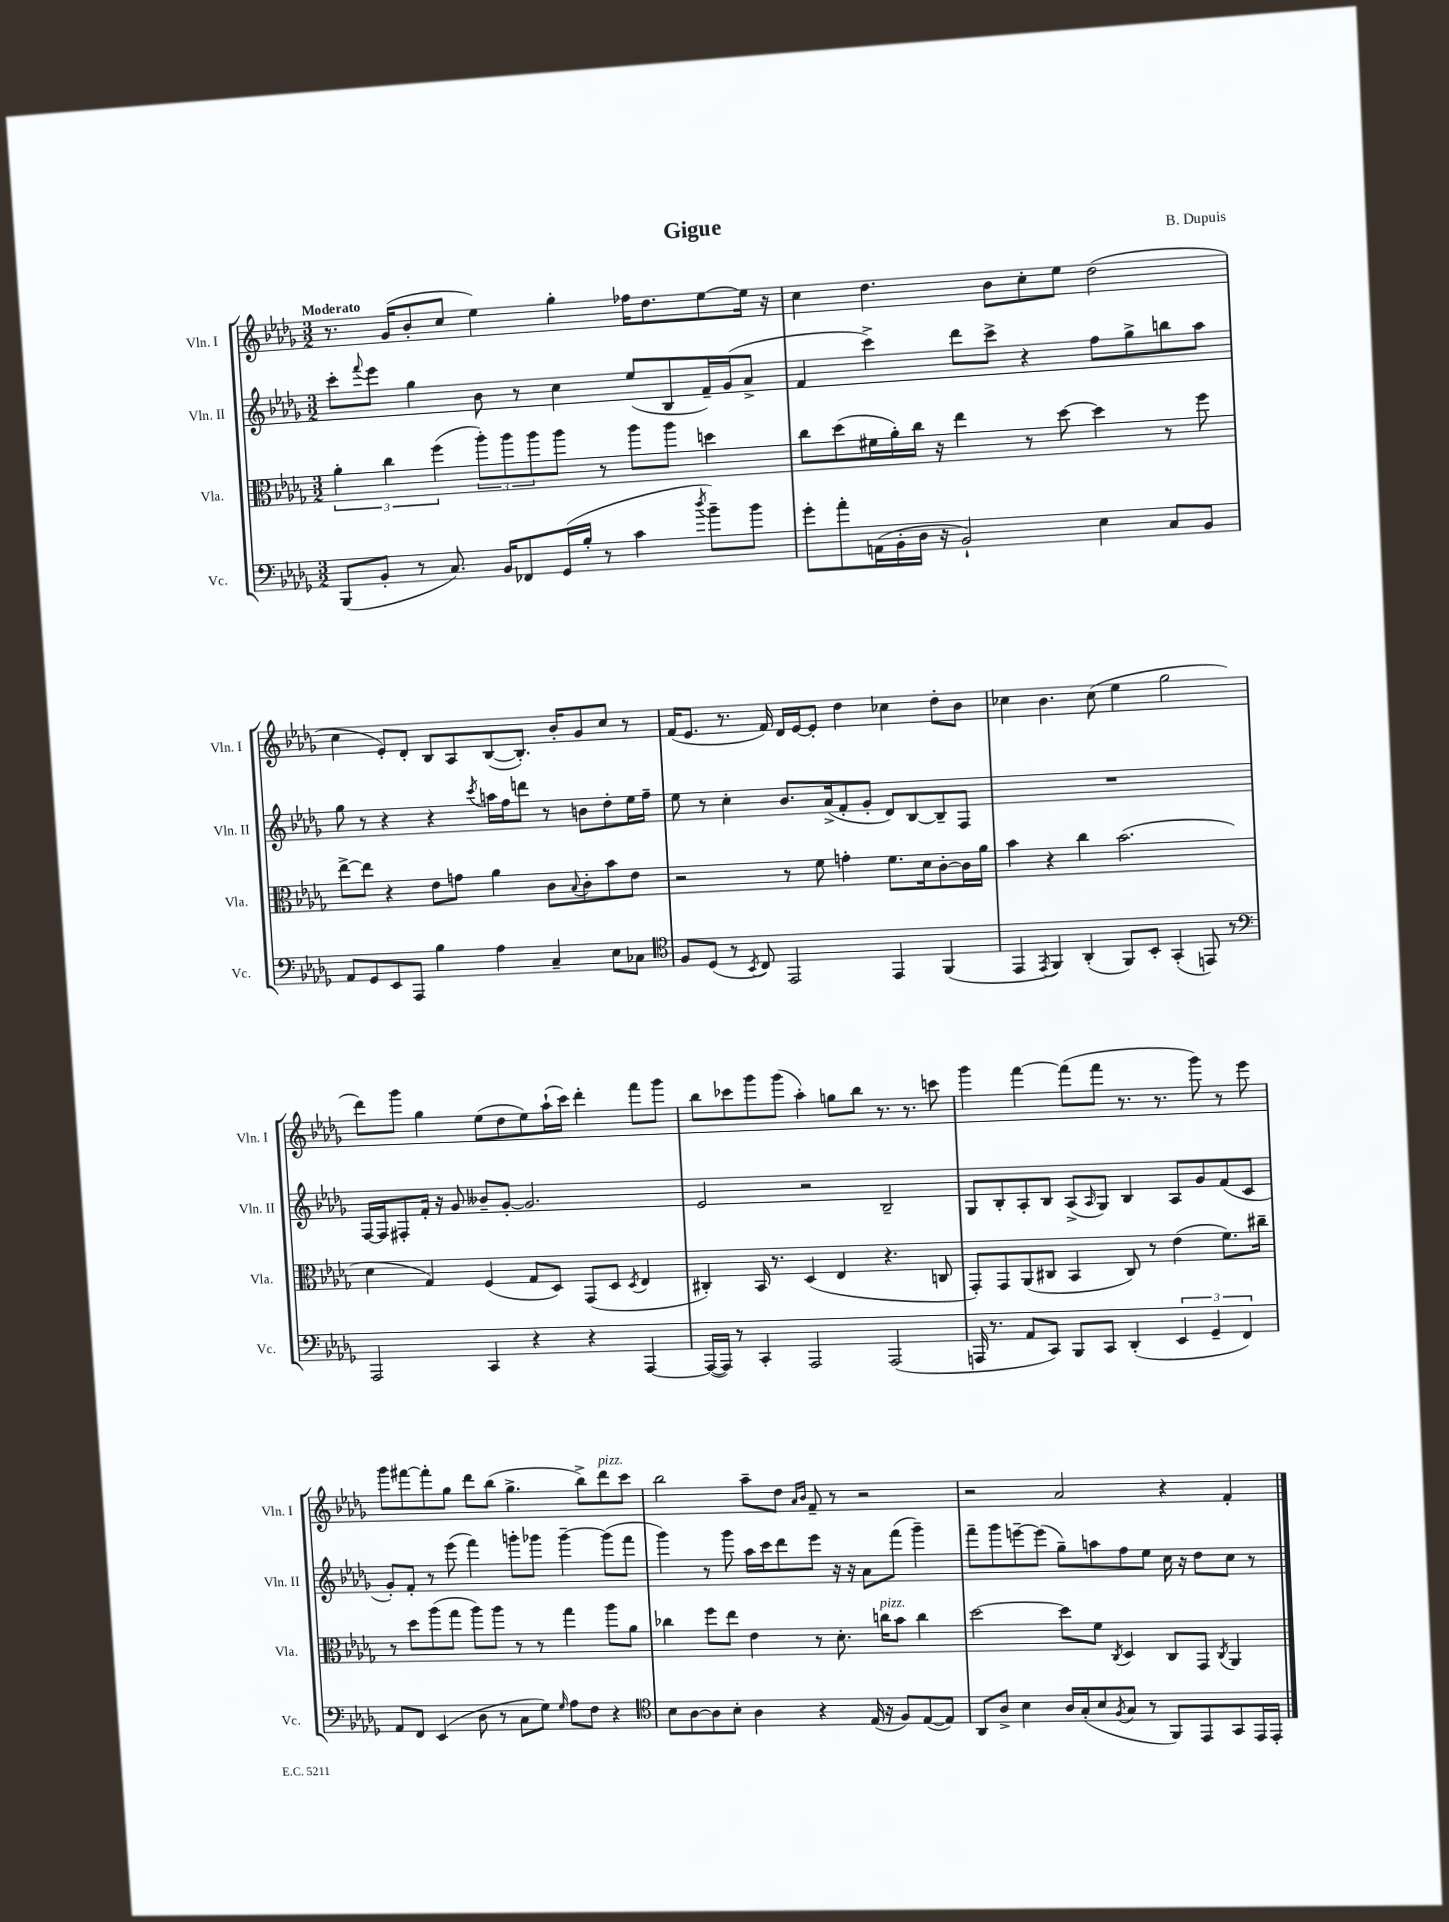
\header { title = "Gigue" composer = "B. Dupuis" }
<<
\new StaffGroup <<
\new Staff = "s0" \with { instrumentName = "Vln. I" shortInstrumentName = "Vln. I" } {
    \clef treble \key des \major \numericTimeSignature \time 3/2 \tempo "Moderato"
    r8. ges'16( bes'8-. c''8 ees''4) ges''4-. fes''16 des''8. ees''8~ ees''16 r16 |
    c''4 des''4. bes'8 c''8-. ees''8 des''2( |
    c''4 ees'8-.) des'8-. bes8 aes8 bes8~( bes8.-.) bes'16-. ges'8 c''8 r8 |
    f'16( ees'8. r8. f'16) des'16 ees'16~ ees'8-. des''4 ces''4 des''8-. bes'8 |
    ces''4 bes'4. ces''8( ees''4 ges''2 |
    des'''8) ges'''8 ges''4 ees''8( des''8 ees''8) aes''16-!( c'''16) des'''4-. f'''8 ges'''8 |
    bes''8 ces'''8 ges'''8 ges'''8( aes''4-.) g''8 bes''8 r8. r8. c'''8 |
    ges'''4 f'''4~ f'''8( f'''8 r8. r8. ges'''8) r8 ees'''8 |
    ges'''8 fis'''8~ fis'''8-. ges''8 des'''8 bes''8( ges''4.-> bes''8->) des'''8^\markup { \italic "pizz." } c'''8 |
    bes''2 aes''8-- des''8 \grace { aes'16 bes'16 } f'8-- r8 r2 |
    r2 aes'2 r4 f'4-. \bar "|." |
}
\new Staff = "s1" \with { instrumentName = "Vln. II" shortInstrumentName = "Vln. II" } {
    \clef treble \key des \major \numericTimeSignature \time 3/2
    c'''8-. \appoggiatura { f'''8 } ees'''8 ges''4 bes'8 r8 c''4 ees''8( bes8 f'16--) ges'16( aes'8-> |
    f'4 c'''4->) des'''8 c'''8-> r4 f''8 ges''8-> b''8 aes''8 |
    ges''8 r8 r4 r4 \acciaccatura { c'''8 } a''16 f''16 d'''8 r8 b'8 des''8-. ees''16 f''16-- |
    ees''8 r8 c''4-. bes'8. aes'16->( f'8-. ges'8-. des'8) bes8~ bes8-- f8 |
    R1. |
    f16~ f16 fis8-. f'16-. r16 ges'8 beses'8-- ges'8~-. ges'2. |
    ees'2 r2 bes2-- |
    ges8 bes8-. aes8-. bes8 aes8->( \grace { aes16 } ges8) bes4 aes8 ges'8 f'8( c'8 |
    ges'8-.) f'8-. r8 ees'''8( f'''4) g'''8-. ges'''8 ges'''4~-- ges'''8( f'''8 |
    ges'''4) r8 ges'''8 aes''16 c'''16 des'''8 ees'''8 r16 r16 aes'8 f'''8( ges'''4--) |
    f'''8-- ges'''8 e'''8~-- e'''8( ges''8--) a''8 f''8 ees''8 c''16 r16 des''8 c''8 r8 \bar "|." |
}
\new Staff = "s2" \with { instrumentName = "Vla." shortInstrumentName = "Vla." } {
    \clef alto \key des \major \numericTimeSignature \time 3/2
    \tuplet 3/2 { aes'4-. c''4 f''4( } \tuplet 3/2 { aes''8-.) aes''8 aes''8 } aes''8 r8 aes''8 aes''8 d''4 |
    c''8 des''8( fis'16 aes'16-.) c''16 r16 ees''4 r8 des''8~ des''4 r8 f''8 |
    ees''8~-> ees''8 r4 ees'8 g'8 aes'4 c'8 \appoggiatura { bes8 } c'8-. bes'8 ees'8 |
    r2 r8 f'8 g'4-. f'8. des'16 c'8~-. c'16 aes'16 |
    bes'4 r4 c''4 bes'2.( |
    des'4 ges4) f4( ges8 des8) ges,8( des8 \acciaccatura { des8 } ees4 |
    cis4-.) bes,16 r8. des4( ees4 r4. c8 |
    ges,8-.) ges,8 aes,8( cis8 bes,4 cis8) r8 ees'4( f'8.) cis''16-- |
    r8 des''8 aes''8( ges''8 aes''8) aes''8 r8 r8 ges''4 aes''8 aes'8 |
    ces''4 f''8 ees''8 ees'4 r8 des'8.-. c''16^\markup { \italic "pizz." } bes'8 c''4 |
    des''2~ des''8 f'8 \acciaccatura { c8 } des4 c8 ges,8 \acciaccatura { c8 } aes,4 \bar "|." |
}
\new Staff = "s3" \with { instrumentName = "Vc." shortInstrumentName = "Vc." } {
    \clef bass \key des \major \numericTimeSignature \time 3/2
    bes,,8( bes,8-. r8 c8.) bes,16 fes,8 ges,16( bes16-. r8 c'4 \acciaccatura { des''8 } bes'8--) bes'8 |
    ges'8-. aes'8-. a,16( bes,16-. des16 r16 bes,2-!) ees4 c8 bes,8 |
    aes,8 ges,8 ees,8 aes,,8 bes4 aes4 c4-- ees8 ces8 |
    \clef tenor f8 des8( r8 \acciaccatura { bes,8 } c8) ees,2 ees,4 f,4( |
    ees,4 \acciaccatura { ees,8 } f,4) aes,4-.( f,8) bes,8-. ges,4-.( e,8) r8 |
    \clef bass aes,,2 c,4 r4 r4 aes,,4~ |
    aes,,16~( aes,,16) r8 c,4-. aes,,2 aes,,2( |
    a,,16 r8. aes,8 c,8) bes,,8 c,8 des,4-.( \tuplet 3/2 { ees,4 ges,4-- f,4) } |
    aes,8 f,8 ees,4( des8 r8 c8 ges8) \grace { ges16 } aes8 f8 r4 |
    \clef tenor bes8 aes8~ aes8 bes8-. aes4 r4 ees16( r16 f8) ees8~( ees8) |
    aes,8 aes8-> bes4 aes16 ges16-.( bes8 \acciaccatura { f8 } ges8 r8 f,8) ees,8 ges,8 ees,16 ees,16-. \bar "|." |
}
>>
>>
\layout { \context { \Score \remove "Bar_number_engraver" } }
